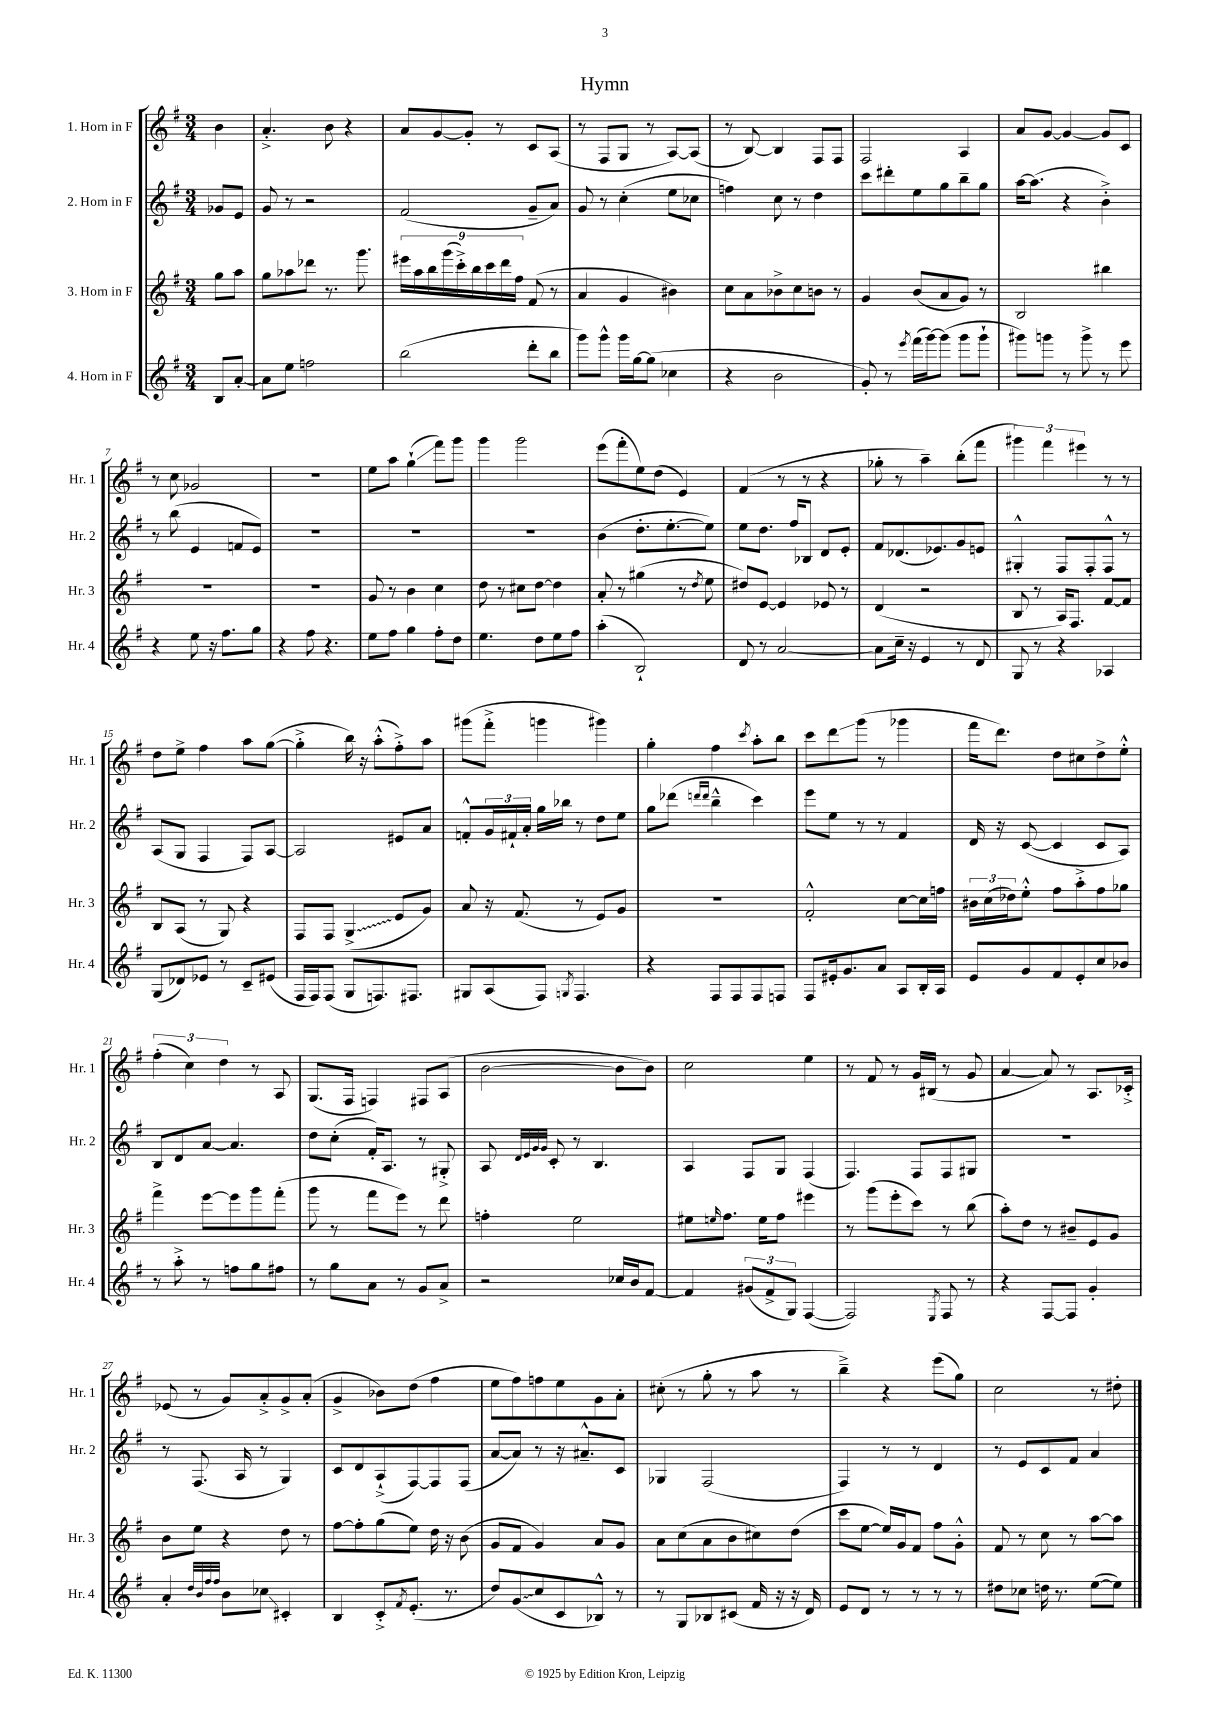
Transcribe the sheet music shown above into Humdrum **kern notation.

**kern	**kern	**kern	**kern
*staff4	*staff3	*staff2	*staff1
*clefG2	*clefG2	*clefG2	*clefG2
*k[f#]	*k[f#]	*k[f#]	*k[f#]
*M3/4	*M3/4	*M3/4	*M3/4
8B	8gg	8g-	4b
[8a'	8aa	8e	.
=	=	=	=
8a]	8gg	8g	4.a'^
8ee	8aa-	8r	.
2ff	8ddd-	2r	.
.	8.r	.	8b
.	.	.	4r
.	8.ggg	.	.
=	=	=	=
(2bb	18eee#	(2f#	8a
.	18aa	.	.
.	18bb	.	.
.	.	.	[8g
.	(18ggg	.	.
.	18ccc'^)	.	.
.	.	.	8g']
.	18bb	.	.
.	18ccc	.	.
.	.	.	8r
.	18ddd	.	.
.	18ff#	.	.
8ddd'	(8f#	8g~	8c
8bb	8r	8a)	(8A
=	=	=	=
8ggg)	4a	8g	8r
8ggg^^	.	8r	8F#
16ggg	4g	(4cc'	8G
[16gg	.	.	.
(8gg]	.	.	8r
4cc-	4b#)	8ee	[8A)
.	.	8cc-	(8A]
=	=	=	=
4r	8cc	4ff)	8r
.	8a	.	[8B)
2b	8b-^	8cc	4B]
.	8cc	8r	.
.	8b	4dd	8F#
.	8r	.	8F#
=	=	=	=
8g')	4g	8ccc	2F#
8r	.	8ddd#'	.
8qeee	.	.	.
(16fff#	(8b	8ee	.
[16ggg)	.	.	.
(8ggg]	8a	8gg	.
8ggg	8g)	8bb~	4A
8ggg`	8r	8gg	.
=	=	=	=
8ggg#)	2B	[16aa	8a
.	.	(8.aa]	.
8ggg	.	.	[8g
8r	.	4r	4g_
8ggg^	.	.	.
8r	4bb#	4b'^)	8g]
8eee	.	.	8c
=	=	=	=
4r	2.r	8r	8r
.	.	(8bb	8cc
8ee	.	4e	2g-
16r	.	.	.
8.ff#	.	.	.
.	.	8f	.
8gg	.	8e)	.
=	=	=	=
4r	2.r	2.r	2.r
8ff#	.	.	.
4.r	.	.	.
=	=	=	=
8ee	8g	2.r	8ee
8ff#	8r	.	8aa
4gg	4b	.	(4gg`
8ff#'	4cc	.	8fff#)
8dd	.	.	8ggg
=	=	=	=
4.ee	8dd	2.r	4ggg
.	8r	.	.
.	8cc#	.	2ggg
8dd	[8dd	.	.
8ee	4dd]	.	.
8ff#	.	.	.
=	=	=	=
(4aa'	8a'	(4b	(8eee
.	8r	.	8fff#'
2B`)	(4gg#	8.dd'	8ee)
.	.	.	(8dd
.	.	[8.ee'	.
.	8r	.	4e)
.	8qdd	.	.
.	8ee	8ee])	.
=	=	=	=
8d	8dd#)	8ee	(4f#
8r	[8e	8.dd	.
[2a	4e]	.	8r
.	.	16ff#	.
.	.	8B-	8r
.	8e-	8d	4r
.	8r	8e'	.
=	=	=	=
8a]	(4d	8f#	8gg-'
16cc~	.	(8.d-	8r
16r	.	.	.
4e	2r	.	4aa~)
.	.	8.e-)	.
8r	.	8g	(8bb'
8d	.	8e	8fff#
=	=	=	=
8G	8B	4G#'^^	6ggg#)
8r	8r	.	.
.	.	.	6fff#
4r	16A)	8F#	.
.	8.F#	.	.
.	.	.	6eee#
.	.	8F#'	.
4A-	[8f#	8F#^^	8r
.	8f#]	8r	8r
=	=	=	=
(8G	8B	(8A	8dd
8d-)	(8A	8G	8ee^
8e-	8r	4F#	4ff#
8r	8G)	.	.
8c~	4r	8F#)	8aa
(8e#	.	[8A	([8gg
=	=	=	=
16F#	8F#	2A]	4gg'^]
16F#)	.	.	.
(8F#	8F#	.	.
8G	(4G^	.	16bb)
.	.	.	16r
8.F)	.	.	(8aa'^^
.	8e	8e#	8ff#'^)
8.F#	.	.	.
.	8g)	8a	8aa
=	=	=	=
8G#	8a	8f'^^	(8ggg#
(8A	16r	24g	8fff#'^
.	.	24f#`	.
.	(8.f#	.	.
.	.	24a'	.
8F#)	.	16gg	4ggg
.	.	16bb-	.
8qG	.	.	.
4.F#	8r	8r	.
.	8e)	8dd	4ggg#)
.	8g	8ee	.
=	=	=	=
4r	2.r	8gg	4gg'
.	.	(8ddd-	.
.	.	16qqddd	.
.	.	16qqddd	.
8F#	.	4bb~^^	4ff#
8F#	.	.	.
.	.	.	8qccc
8F#	.	4ccc)	8aa'
8F	.	.	8bb
=	=	=	=
8F#	2f#'^^	8eee	8ccc
16e#'	.	8ee	8ddd
8.g	.	.	.
.	.	8r	(8ggg
8a	.	8r	8r
8A	[8cc	4f#	4ggg-
16B'	16cc]	.	.
16A	16ff	.	.
=	=	=	=
8e	24b#	16d	16fff#
.	(24cc	.	.
.	.	16r	8.ddd)
.	24dd-)	.	.
8g	8ee'^^	([8c	.
8f#	8ff#	4c]	8dd
8e'	8aa'^	.	8cc#
8cc	8ff#	8c	8dd^
8b-	8gg-	8A)	8ee'^^
=	=	=	=
8r	4fff#^	8B	(6ff#'
8aa'^	.	8d	.
.	.	.	6cc)
8r	[8eee	[8a	.
.	.	.	6dd
8ff	8eee]	4.a]	.
8gg	8ggg	.	8r
8ff#	(8fff#'	.	8A
=	=	=	=
8r	8ggg	8dd	(8.G
8gg	8r	(8cc'	.
.	.	.	16F#
8a	8fff#	16f#')	4F)
.	.	8.A	.
8r	8eee)	.	.
8g	8r	8r	8F#
8a^	8ddd	8G#'^	(8A
=	=	=	=
2r	4ff'	8A	[2b
.	.	32qqd	.
.	.	32qqe	.
.	.	32qqg	.
.	.	32qqg	.
.	.	8c'	.
.	2ee	8r	.
.	.	4.B	.
16cc-	.	.	8b]
16b	.	.	.
[8f#	.	.	8b)
=	=	=	=
4f#]	8ee#	4A	2cc
.	16qqee	.	.
.	8.ff#	.	.
(12g#	.	8F#	.
.	16ee	.	.
12f#^	.	.	.
.	8ff#	8G	.
12G)	.	.	.
([4F#	4eee#	(4F#	4ee
=	=	=	=
2F#])	8r	4.F#)	8r
.	(8ggg	.	8f#
.	8eee'	.	8r
.	8ccc)	8F#	16g
.	.	.	(16B#
8qE	.	.	.
8F#	8r	8F#	8r
8r	(8bb	8G#	8g
=	=	=	=
4r	8aa')	2.r	[4a
.	8dd	.	.
[8F#	8r	.	8a])
8F#]	8b#~	.	8r
4g'	8e	.	8.A
.	8g	.	.
.	.	.	16c-'^
=	=	=	=
4a'	8b	8r	(8e-
.	8ee	(8.F#	8r
32qqdd	.	.	.
32qqb	.	.	.
32qqff#	.	.	.
32qqff#	.	.	.
8b	4r	.	8g)
.	.	16A	.
8cc-	.	8r	8a'^
4c#'	8dd	4G)	8g^
.	8r	.	(8a'
=	=	=	=
4B	[8ff#	8c	4g^
.	8ff#']	8d	.
8c'^	(8gg	(8A`^	8b-)
8qf#	.	.	.
(8.e'	8ee)	[8F#)	(8dd
.	16dd	8F#]	4ff#
8.r	16r	.	.
.	(8b	(8F#	.
=	=	=	=
8dd)	8g	[8a	8ee
(8g	8f#	8a])	8ff#)
8cc	4g)	8r	8ff
8c	.	16r	8ee
.	.	8.a#~^^	.
8B-^^)	8a	.	8g
8r	8g	8c	8a'
=	=	=	=
8r	8a	4G-	(8cc#'
8G	(8cc	.	8r
8B-	8a	(2F#	8gg'
(8c#	8b	.	8r
16f#	8cc#)	.	8aa
16r	.	.	.
16r	(8dd	.	8r
16d)	.	.	.
=	=	=	=
8e	8ccc	4F#)	4bb~^)
8d	[8ee	.	.
8r	16ee])	8r	4r
.	16g	.	.
8r	8f#	8r	.
8r	8ff#	4d	(8eee
8r	8g'^^	.	8gg)
=	=	=	=
8dd#	8f#	8r	2cc
8cc-	8r	8e	.
16dd	8cc	8c	.
8.r	.	.	.
.	8r	8f#	.
([8ee	[8aa	4a	8r
8ee])	8aa]	.	8dd#'
==	==	==	==
*-	*-	*-	*-
